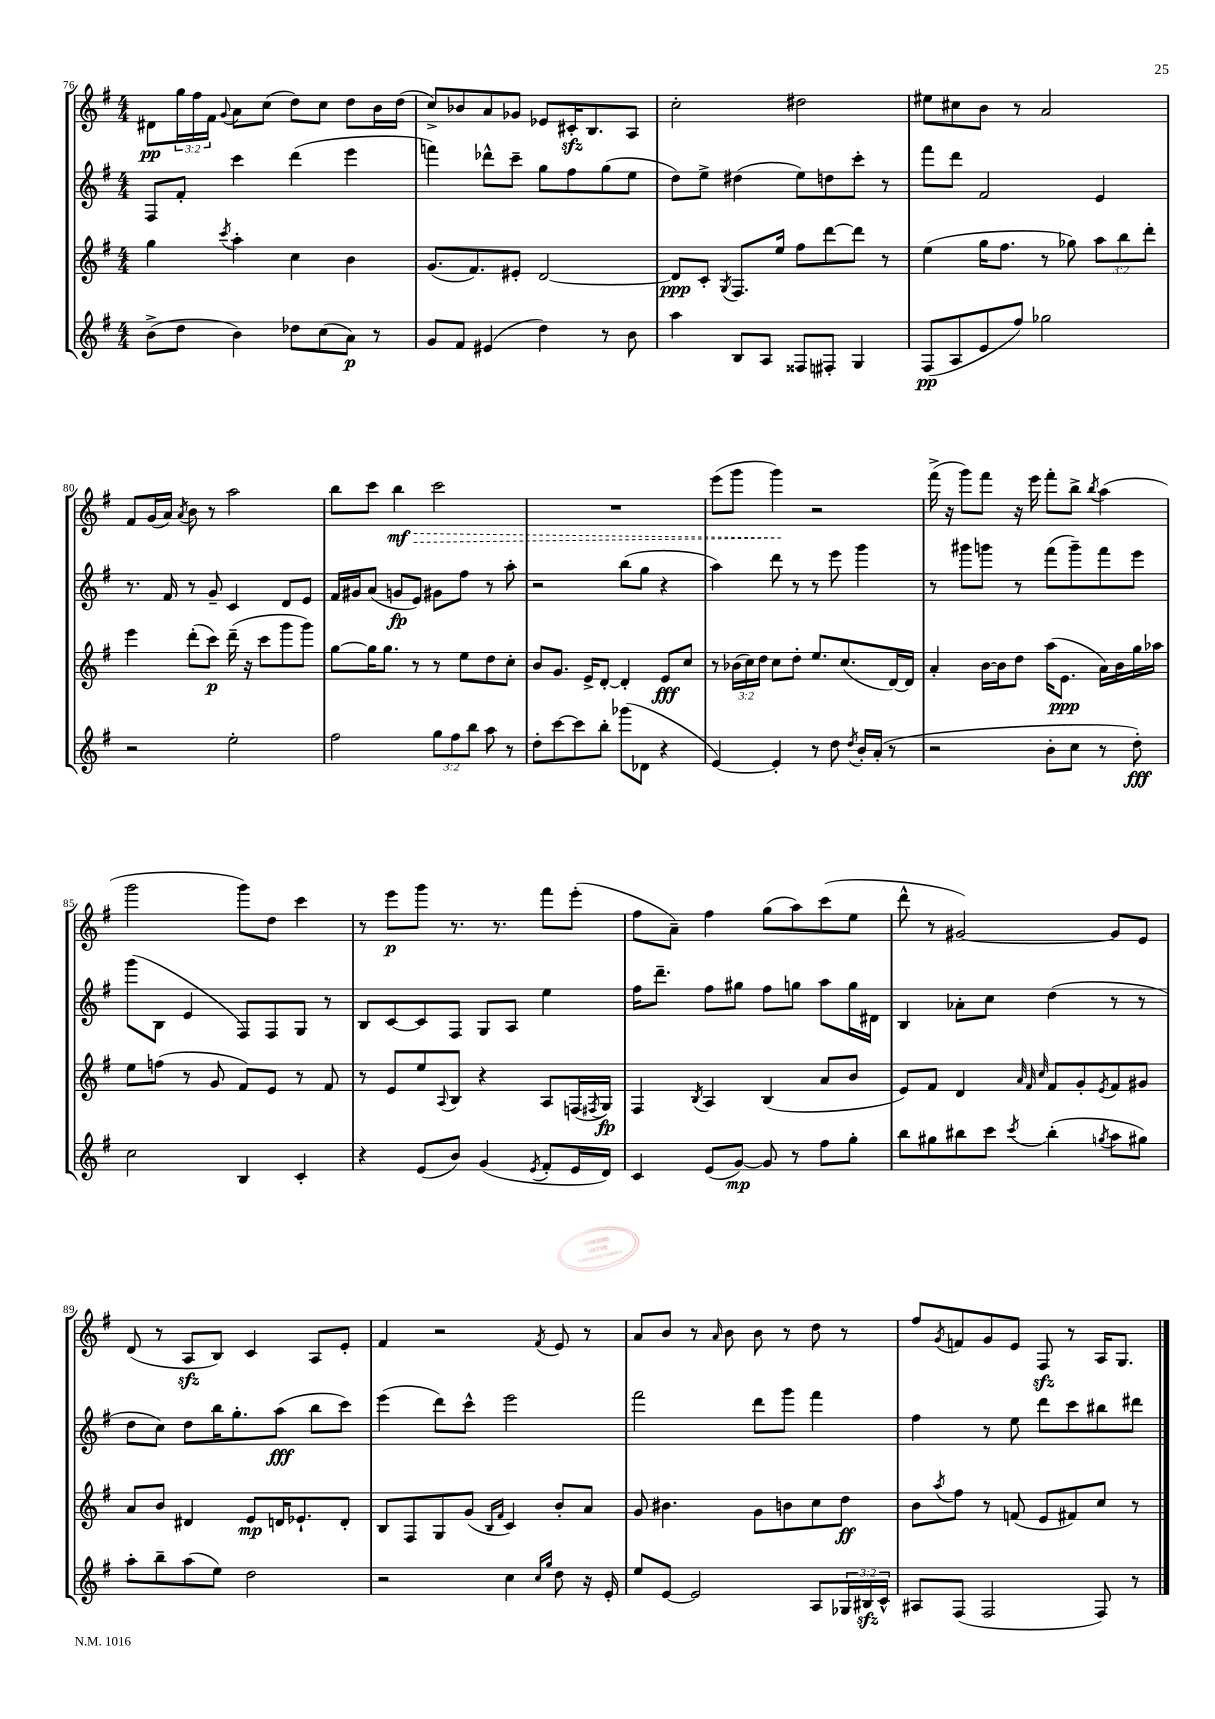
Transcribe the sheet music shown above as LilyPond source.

<<
\new StaffGroup <<
\new Staff = "s0" {
    \clef treble \key g \major \numericTimeSignature \time 4/4 \override Staff.TupletNumber.text = #tuplet-number::calc-fraction-text
    dis'8\pp \tuplet 3/2 { g''16 fis''16 fis'16 } \appoggiatura { g'8 } a'8 c''8( d''8) c''8 d''8 b'16 d''16( |
    c''8->) bes'8 a'8 ges'8 ees'8 cis'16-.\sfz b8. a8 |
    c''2-. dis''2 |
    eis''8 cis''8 b'8 r8 a'2 |
    fis'8 g'16( a'16) \acciaccatura { a'8 } b'8 r8 a''2 |
    b''8 c'''8 \once \override Hairpin.style = #'dashed-line b''4\mf\> c'''2 |
    R1 |
    e'''8( g'''8 g'''4\!) r2 |
    fis'''16->( r16 g'''8) fis'''8 r16 e'''16 fis'''8-. b''8-> \acciaccatura { b''8 } a''4( |
    g'''2 g'''8) d''8 c'''4 |
    r8 e'''8\p g'''8 r8. r8. fis'''8 e'''8-.( |
    fis''8 a'8--) fis''4 g''8( a''8) c'''8( e''8 |
    d'''8-^ r8 gis'2~) gis'8 e'8 |
    d'8( r8 a8\sfz b8) c'4 a8 e'8-. |
    fis'4 r2 \acciaccatura { fis'8 } e'8 r8 |
    a'8 b'8 r8 \grace { a'16 } b'8 b'8 r8 d''8 r8 |
    fis''8 \acciaccatura { g'8 } f'8 g'8 e'8 fis8\sfz r8 a16 g8. \bar "|." |
}
\new Staff = "s1" {
    \clef treble \key g \major \numericTimeSignature \time 4/4
    fis8 fis'8-. c'''4 d'''4( e'''4 |
    f'''4) des'''8-^ c'''8-- g''8 fis''8 g''8( e''8 |
    d''8) e''8-> dis''4( e''8) d''8 c'''8-. r8 |
    fis'''8 d'''8 fis'2 e'4 |
    r8. fis'16 r8 g'8-- c'4 d'8 e'8 |
    fis'16 gis'16 a'8( g'8\fp e'8) gis'8 fis''8 r8 a''8-. |
    r2 b''8( g''8 r4 |
    a''4) d'''8 r8 r8 e'''8 g'''4 |
    r8 gis'''8 g'''8 r8 fis'''8( g'''8--) fis'''8 e'''8 |
    g'''8( b8 e'4 fis8) fis8 g8 r8 |
    b8 c'8~ c'8 fis8 g8 a8 e''4 |
    fis''16 d'''8.-- fis''8 gis''8 fis''8 g''8 a''8 g''16 dis'16 |
    b4 aes'8-. c''8 d''4( r8 r8 |
    d''8 c''8) d''8 b''16 g''8.-. a''8\fff( b''8 c'''8) |
    e'''4( d'''8) c'''8-^ e'''2 |
    fis'''2 d'''8 g'''8 fis'''4 |
    fis''4 r8 e''8 d'''8 c'''8 bis''8 dis'''8 \bar "|." |
}
\new Staff = "s2" {
    \clef treble \key g \major \numericTimeSignature \time 4/4 \override Staff.TupletNumber.text = #tuplet-number::calc-fraction-text
    g''4 \acciaccatura { c'''8 } a''4-. c''4 b'4 |
    g'8.( fis'8.) eis'8-. d'2~ |
    d'8\ppp c'8-. \acciaccatura { g8 } fis8. e''16 fis''8 d'''8~ d'''8 r8 |
    e''4( g''16 fis''8. r8 ges''8) \tuplet 3/2 { a''8 b''8 d'''8-. } |
    e'''4 d'''8-.( c'''8\p) d'''16--( r16 c'''8 g'''8 g'''8) |
    g''8~ g''16 g''8. r8 r8 e''8 d''8 c''8-. |
    b'8 g'8. e'16-> d'8~-. d'4-. e'8\fff c''8 |
    r8 \tuplet 3/2 { bes'16( c''16) d''16 } c''8 d''8-. e''8. c''8.( d'16~) d'16 |
    a'4-. b'16~ b'16 d''8 a''16( e'8.\ppp a'16) b'16 g''16 aes''16 |
    e''8 f''8( r8 g'8 fis'8) e'8 r8 fis'8 |
    r8 e'8 e''8 \appoggiatura { a8 } b8 r4 a8 f16( \acciaccatura { fis8 } g16\fp) |
    fis4 \acciaccatura { b8 } a4 b4( a'8 b'8 |
    e'8) fis'8 d'4 \grace { a'32 fis'32 c''32 } fis'8 g'8-. \acciaccatura { e'8 } fis'8 gis'8 |
    a'8 b'8 dis'4 e'8\mp d'16 ees'8.-! d'8-. |
    b8 fis8 g8 g'8( \grace { b16 fis'16 } c'4) b'8-. a'8 |
    g'8 bis'4. g'8 b'8 c''8 d''8\ff |
    b'8 \acciaccatura { a''8 } fis''8 r8 f'8( e'8 fis'8) c''8 r8 \bar "|." |
}
\new Staff = "s3" {
    \clef treble \key g \major \numericTimeSignature \time 4/4 \override Staff.TupletNumber.text = #tuplet-number::calc-fraction-text
    b'8->( d''8 b'4) des''8 c''8( a'8\p) r8 |
    g'8 fis'8 eis'4( d''4) r8 b'8 |
    a''4 b8 a8 fisis8 fis8-. g4 |
    fis8\pp( a8 e'8 fis''8) ges''2 |
    r2 e''2-. |
    fis''2 \tuplet 3/2 { g''8 fis''8 b''8 } a''8 r8 |
    d''8-. c'''8~ c'''8 b''8-. ges'''8( des'8 r4 |
    e'4~) e'4-. r8 d''8 \acciaccatura { d''8 } b'16-. a'16-.( r8 |
    r2 b'8-. c''8 r8 d''8-.\fff) |
    c''2 b4 c'4-. |
    r4 e'8( b'8) g'4( \acciaccatura { e'8 } fis'8-. e'16 d'16) |
    c'4 e'8( g'8~\mp) g'8 r8 fis''8 g''8-. |
    b''8 gis''8 bis''8 c'''8 \acciaccatura { c'''8 } bis''4-.( \acciaccatura { g''8 } a''8 gis''8) |
    a''8-. b''8-- a''8( e''8) d''2 |
    r2 c''4 \grace { c''16 g''16 } d''8 r16 e'16-. |
    e''8 e'8~ e'2 a8 \tuplet 3/2 { ges16 bis16\sfz c'16-^ } |
    ais8 fis8( fis2 fis8) r8 \bar "|." |
}
>>
>>
\layout { \context { \Score currentBarNumber = #76 } }
